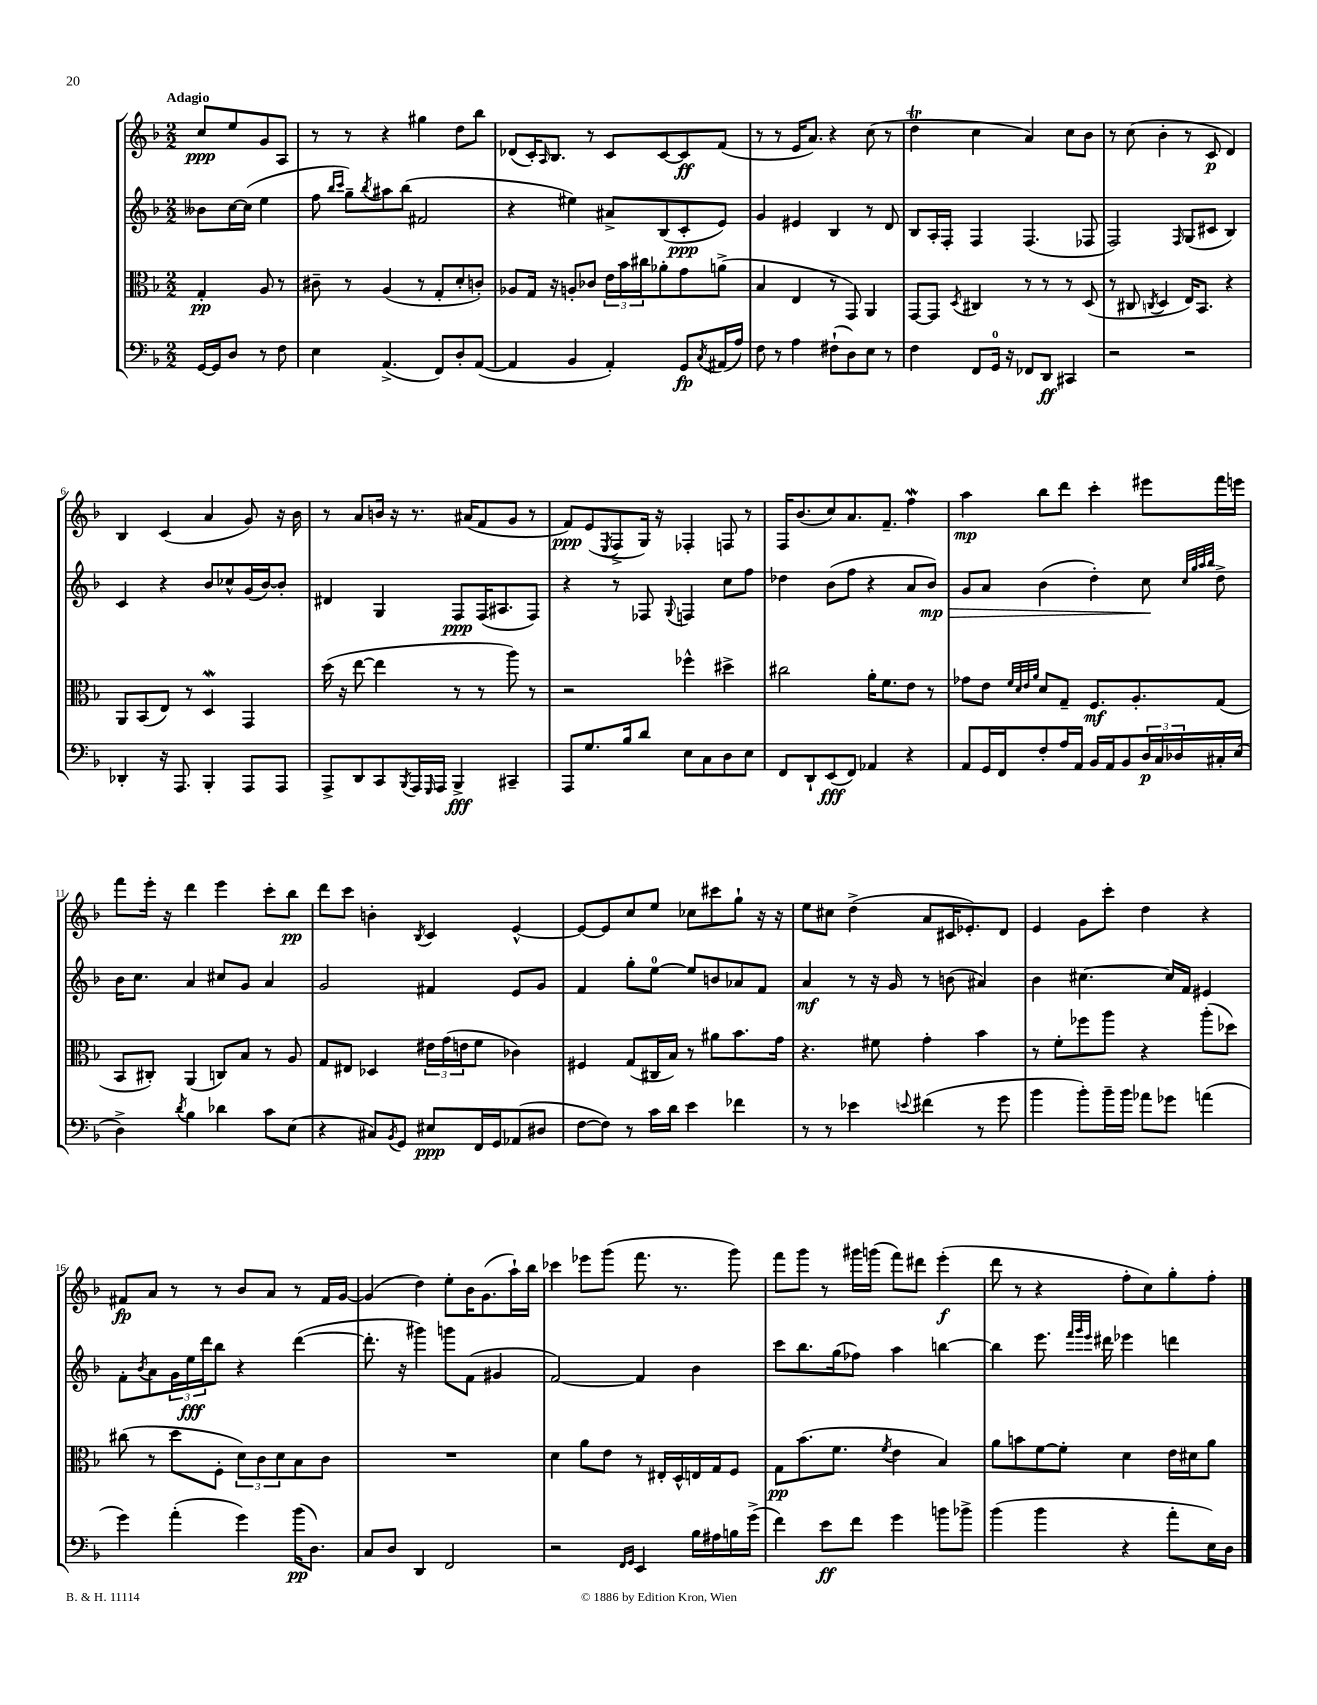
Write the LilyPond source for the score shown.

<<
\new StaffGroup <<
\new Staff = "s0" {
    \clef treble \key f \major \numericTimeSignature \time 2/2 \partial 2 \tempo "Adagio"
    c''8\ppp e''8 g'8 a8 |
    r8 r8 r4 gis''4 d''8 bes''8 |
    des'8( c'16-.) \grace { a16 } bes8. r8 c'8 c'8~ c'8\ff f'8( |
    r8 r8 e'16 a'8.) r4 c''8( r8 |
    d''4\trill c''4 a'4) c''8 bes'8 |
    r8 c''8( bes'4-. r8 c'8\p d'4) |
    bes4 c'4( a'4 g'8) r16 bes'16 |
    r8 a'8 b'16 r16 r8. ais'16( f'8 g'8 r8 |
    f'8\ppp) e'8( \acciaccatura { e8 } f8-> g16) r16 fes4-. f8 r8 |
    f16 bes'8.( c''8) a'8. f'8.-- f''4\mordent |
    a''4\mp bes''8 d'''8 c'''4-. eis'''8 f'''16 e'''16 |
    f'''8 e'''16-. r16 d'''4 e'''4 c'''8-. bes''8\pp |
    d'''8 c'''8 b'4-. \acciaccatura { bes8 } c'4 e'4~-^ |
    e'8~ e'8 c''8 e''8 ces''8 cis'''8 g''8-! r16 r16 |
    e''8 cis''8 d''4->( a'8 cis'16 ees'8.-.) d'8 |
    e'4 g'8 c'''8-. d''4 r4 |
    fis'8\fp a'8 r8 r8 bes'8 a'8 r8 fis'16 g'16~ |
    g'4( d''4) e''8-. bes'16 g'8.( a''16-!) bes''16 |
    ces'''4 ees'''8 g'''8( f'''8. r8. g'''8) |
    f'''8 g'''8 r8 gis'''16 g'''16( f'''8) dis'''8 e'''4-.\f( |
    d'''8 r8 r4 f''8-. c''8) g''8-. f''8-. \bar "|." |
}
\new Staff = "s1" {
    \clef treble \key f \major \numericTimeSignature \time 2/2 \partial 2
    beses'8 c''16~ c''16( e''4 |
    f''8 \grace { bes''16 c'''16 } g''8--) \acciaccatura { bes''8 } ais''8 bes''8( fis'2 |
    r4 eis''4) ais'8-> bes8( c'8-.\ppp e'8) |
    g'4 eis'4 bes4 r8 d'8 |
    bes8 a16-. f16-. f4 f4.( fes8 |
    f2) \grace { f16 } g8( cis'8 bes4) |
    c'4 r4 bes'8 ces''8-^ g'16( bes'16~) bes'8-. |
    dis'4 g4 f8\ppp f16( ais8. f8) |
    r4 r8 fes8 \appoggiatura { g8 } f4 c''8 f''8 |
    des''4 bes'8( f''8 r4 a'8 bes'8\mp\>) |
    g'8 a'8 bes'4( d''4-.) c''8\! \grace { c''32 g''32 a''32 bes''32 } d''8-> |
    bes'16 c''8. a'4 cis''8 g'8 a'4 |
    g'2 fis'4 e'8 g'8 |
    f'4 g''8-. e''8-0~ e''8 b'8 aes'8 f'8 |
    a'4\mf r8 r16 g'16 r8 b'8( ais'4) |
    bes'4 cis''4.~ cis''16 f'16 eis'4 |
    f'8-. \acciaccatura { bes'8 } a'8 \tuplet 3/2 { g'16 e''16\fff d'''16 } bes''8 r4 d'''4~( |
    d'''8.-. r16 gis'''4) g'''8 f'8( gis'4 |
    f'2~) f'4 bes'4 |
    c'''8 bes''8. g''16( fes''8) a''4 b''4~ |
    b''4 e'''8. \grace { f'''32 g'''32 e'''32 } dis'''16 ees'''4 d'''4 \bar "|." |
}
\new Staff = "s2" {
    \clef alto \key f \major \numericTimeSignature \time 2/2 \partial 2
    g4-.\pp a8 r8 |
    cis'8-- r8 a4( r8 g8-. d'8-. c'8-.) |
    aes8 g16 r16 a8-. ces'8 \tuplet 3/2 { e'16 bes'16 cis''16 } aes'8-. g'8 a'8->( |
    bes4 e4 r8 g,8) a,4 |
    g,8~ g,8 \acciaccatura { d8 } cis4 r8 r8 r8 d8( |
    r8 cis8 \acciaccatura { c8 } d4 e16) bes,8. r4 |
    a,8 bes,8( e8) r8 d4\mordent g,4 |
    d''16( r16 e''8~ e''4 r8 r8 a''8) r8 |
    r2 fes''4-^ dis''4-> |
    cis''2 a'16-. f'8. e'8 r8 |
    ges'8 e'8 \grace { f'32 d'32 e'32 a'32 } d'8 g8-- f8.\mf a8.-. g8( |
    bes,8 cis8-.) a,4( c8) bes8 r8 a8 |
    g8 eis8 des4 \tuplet 3/2 { eis'16 g'16( e'16 } f'8 ces'4) |
    fis4 g8( cis16 bes16) r8 ais'8 bes'8. g'16 |
    r4. fis'8 g'4-. bes'4 |
    r8 f'8-. fes''8 a''8 r4 a''8-.( des''8) |
    cis''8( r8 d''8 f8-. \tuplet 3/2 { d'8) c'8 d'8 } bes8 c'8 |
    R1 |
    d'4 a'8 e'8 r8 eis16-. d16-^ e16 g16 f8 |
    g8\pp bes'8.( f'8. \acciaccatura { f'8 } e'4 bes4) |
    a'8 b'8 f'8~ f'8-. d'4 e'16 dis'16 a'8 \bar "|." |
}
\new Staff = "s3" {
    \clef bass \key f \major \numericTimeSignature \time 2/2 \partial 2
    g,16~ g,16 d8 r8 f8 |
    e4 a,4.->( f,8) d8-. a,8~( |
    a,4 bes,4 a,4-.) g,8\fp \acciaccatura { c8 } ais,16( a16) |
    f8 r8 a4 fis8-!( d8) e8 r8 |
    f4 f,8 g,16-0 r16 fes,8 d,8\ff cis,4 |
    r2 r2 |
    des,4-. r16 a,,8. bes,,4-. a,,8 a,,8 |
    a,,8-> d,8 c,8 \acciaccatura { bes,,8 } a,,16 \grace { g,,16 } a,,16 bes,,4->\fff cis,4-- |
    a,,8 g8. bes16 d'8 e8 c8 d8 e8 |
    f,8 d,8-! e,8\fff( f,8) aes,4 r4 |
    a,8 g,16 f,16 f8-. a16 a,16 bes,16 a,16 bes,8 \tuplet 3/2 { d16\p c16 des16 } cis16-. e16( |
    d4->) \acciaccatura { d'8 } bes4 des'4 c'8 e8( |
    r4 cis8) \acciaccatura { bes,8 } g,8 eis8\ppp f,16 g,16 aes,8( dis8 |
    f8~ f8) r8 c'16 d'16 e'4 fes'4 |
    r8 r8 ees'4 \appoggiatura { e'8 } fis'4( r8 g'8 |
    bes'4 bes'8-.) bes'16-- bes'16 aes'8 ges'8 a'4( |
    g'4) a'4-.( g'4) bes'16\pp( d8.) |
    c8 d8 d,4 f,2 |
    r2 \grace { f,16 g,16 } e,4 bes16 ais16 b16 g'16->( |
    f'4) e'8\ff f'8 g'4 b'8 bes'8-> |
    bes'4( bes'4 r4 a'8-. e16) d16 \bar "|." |
}
>>
>>
